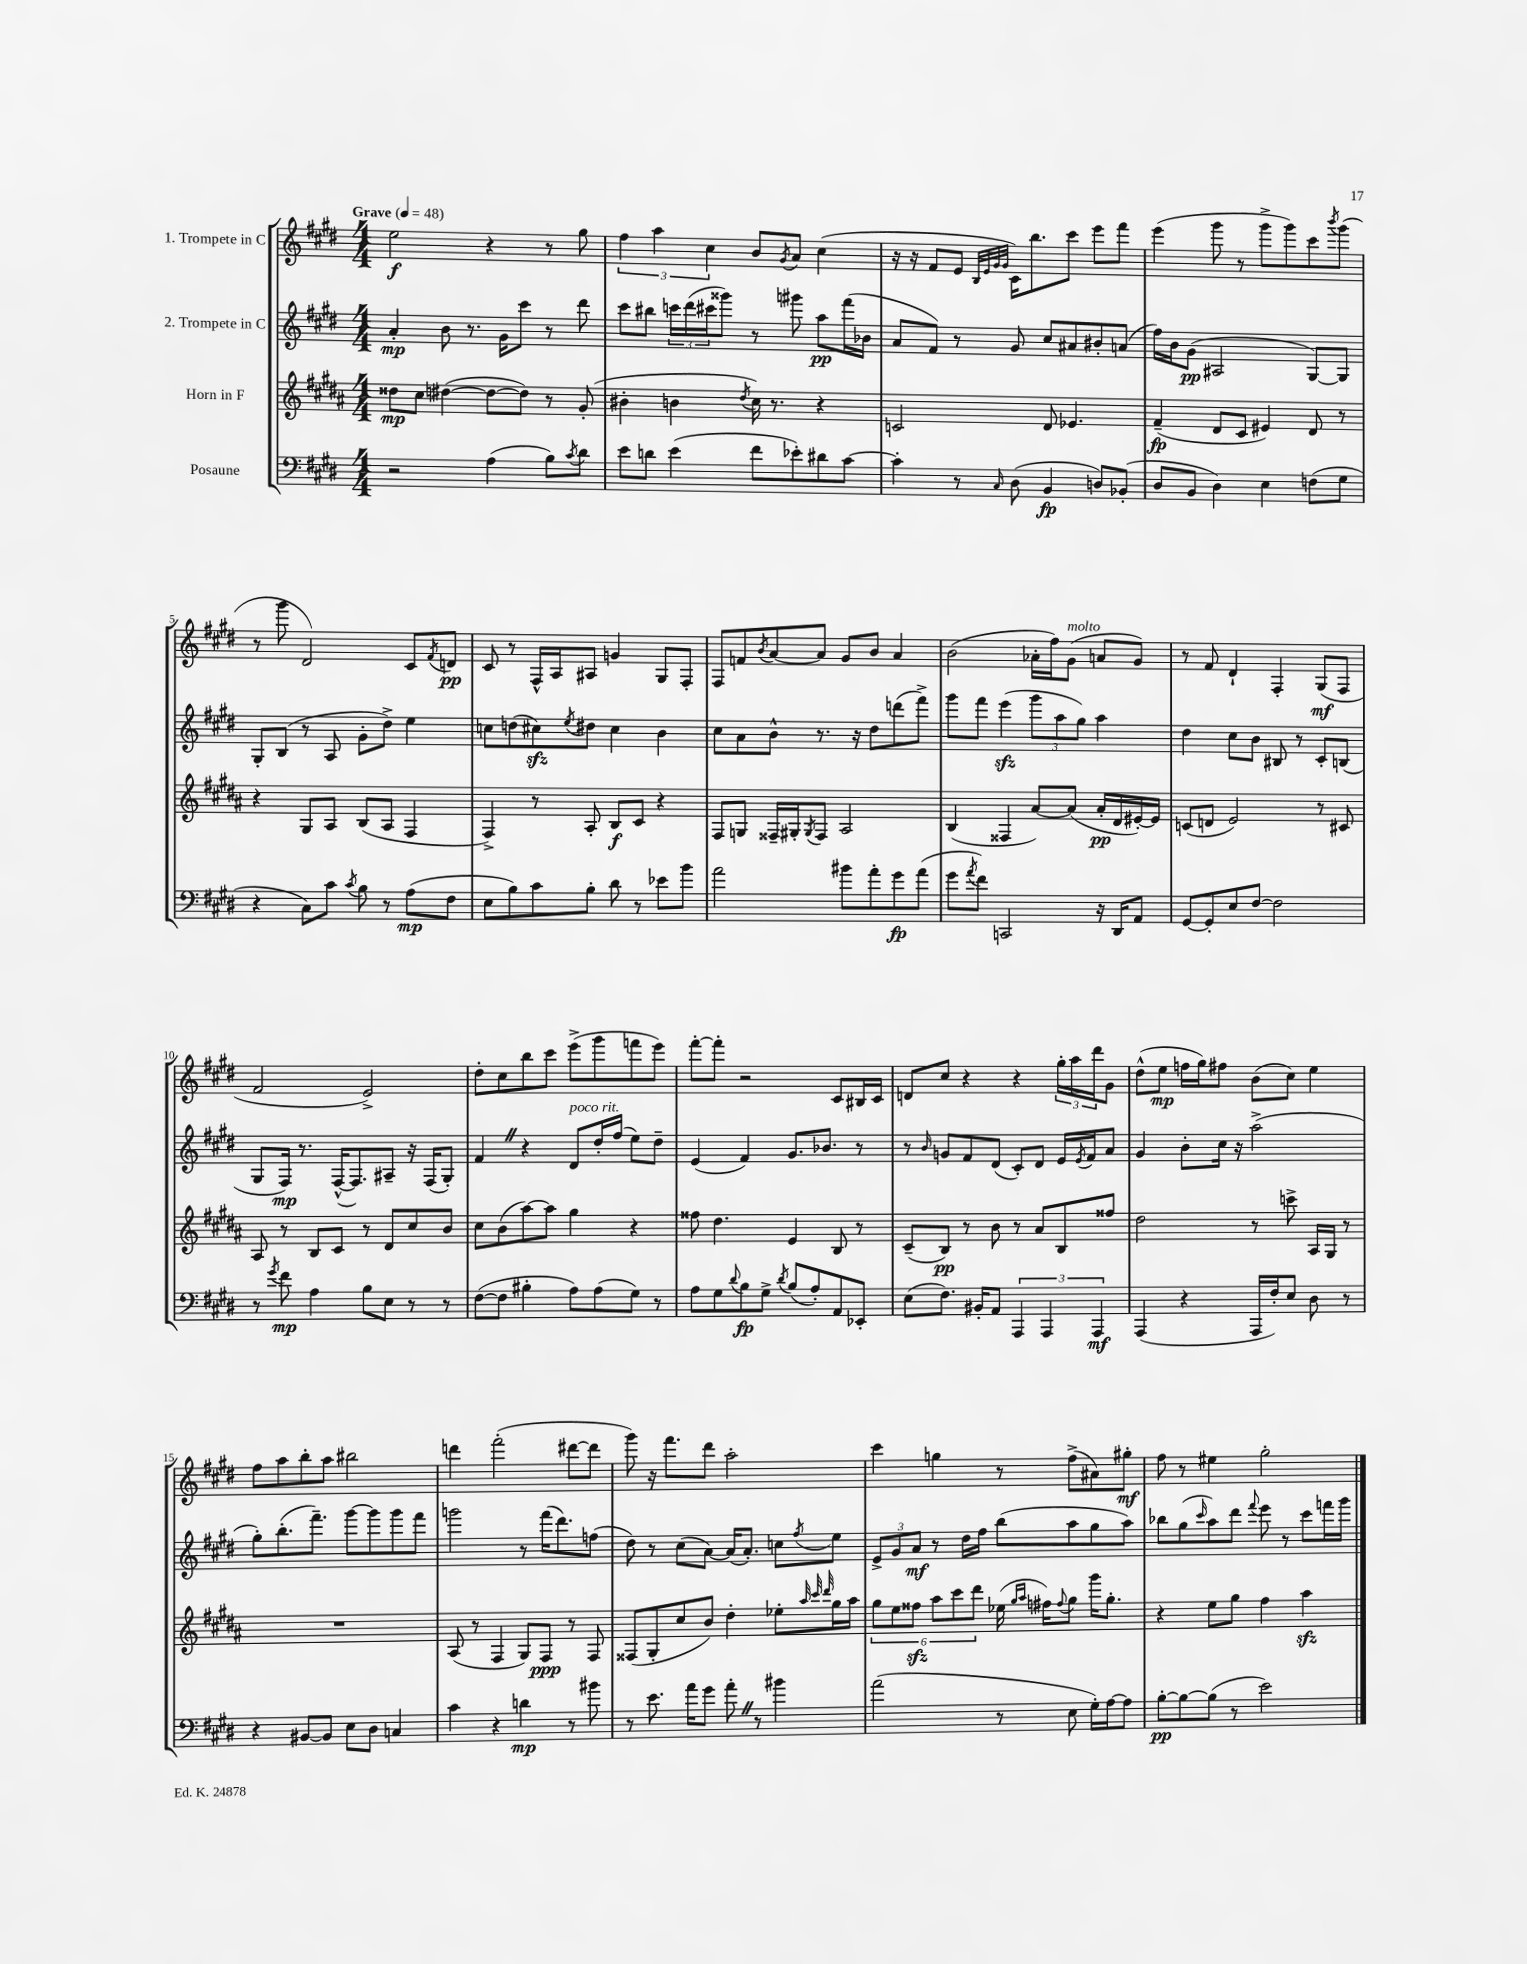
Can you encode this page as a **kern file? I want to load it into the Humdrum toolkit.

**kern	**kern	**kern	**kern
*staff4	*staff3	*staff2	*staff1
*clefF4	*clefG2	*clefG2	*clefG2
*k[f#c#g#d#]	*k[f#c#g#d#a#]	*k[f#c#g#d#]	*k[f#c#g#d#]
*M4/4	*M4/4	*M4/4	*M4/4
*MM48	*MM48	*MM48	*MM48
2r	8dd##\L	4a'/	2ee\
.	8cc#\J	.	.
.	([4dd#\	8b\	.
.	.	8.r	.
(4A\	8dd#\_L	.	4r
.	.	16g#\LK	.
.	8dd#\]J)	8ccc#\J	.
8B\L)	8r	8r	8r
8qc#/	.	.	.
8d#\J	(8g#'/	8ddd#\	8gg#\
=	=	=	=
8e\L	4b#'\	8ccc#\L	6ff#\
8d\J	.	8bb#\J	.
.	.	.	6aa\
(4e\	4b\	24ccc\LL	.
.	.	(24ddd#\	.
.	.	24ccc#\J	6cc#\
.	.	8ggg##\J)	.
.	8qdd#/	.	.
8f#\L	16cc#\)	8r	8b/L
.	8.r	.	.
.	.	.	8qg#/
8e-'\)	.	8ggg#\	8a/J
8d#\	4r	8aa\L	(4cc#\
[8c#\J	.	(16fff#\L	.
.	.	16b-\JJ	.
=	=	=	=
4c#'\]	2c/	8a/L	16r
.	.	.	16r
.	.	8f#/J)	8f#/L
8r	.	8r	8e/J
.	.	.	32qqB/LLL
.	.	.	32qqe/
.	.	.	32qqg#/
16qqC#/	.	.	32qqg#/JJJ
(8D#\	.	8g#/	16c#\LK)
.	.	.	8.bb\
4BB/	8d#/	8cc#/L	.
.	4.e-/	8a#/	8ccc#\J
8D/L)	.	8b#'/	8eee\L
(8BB-'/J	.	(8a/J	8fff#\J
=	=	=	=
8D#/L	(4f#~/	16ff#\LL)	(4eee\
.	.	16b\J	.
8BB/J	.	(8g#\J	.
4D#\)	8d#/L	2A#/	8ggg#\
.	8c#/J	.	8r
4E\	4e#/)	.	8ggg#^\L
.	.	.	8ggg#\)
(8F\L	8d#/	[8G#/L)	8ccc#\
.	.	.	8qbbb/
8G#\J	8r	8G#/]J	(8ggg#\J
=	=	=	=
4r	4r	8G#'/L	8r
.	.	(8B/J	8ggg#\
8C#\L)	8G#/L	8r	2d#/)
8c#\J	8A#/J	8A/	.
8qc#/	.	.	.
8B\	(8B/L	8g#'\L	.
8r	8A#/J	8dd#^\J)	.
(8A\L	4F#/	4ee\	8c#/L
.	.	.	8qf#/
8F#\J	.	.	8d/J
=	=	=	=
8E\L	4F#^/)	8cc\L	8c#/
8B\)	.	(8dd\	8r
8c#\	8r	8cc#\)	16F#^^/LL
.	.	.	16A/J
.	.	8qee/	.
8B'\J	8A#'/	8dd#\J	8A#/J
8d#\	8B/L	4cc#\	4g/
8r	8c#/J	.	.
8e-\L	4r	4b\	8G#/L
8b\J	.	.	8F#'/J
=	=	=	=
2a\	8F#/L	8cc#\L	8F#/L
.	8G/J	8a\	8f/
.	.	.	8qb/
.	16F##~/LL	8b^^\J	[8a/
.	16G#'/J	.	.
.	8qG#/	.	.
.	8F##/J	8.r	8a/]J
8b#\L	2A#/	.	8g#/L
.	.	16r	.
8a'\	.	8dd#\L	8b/J
8g#\	.	(8ddd\	4a/
(8a\J	.	8fff#^\J)	.
=	=	=	=
8g#\L	(4B/	8ggg#\L	(2b\
8qa/	.	.	.
8f#\J)	.	8fff#\J	.
2CC/	4F##/	(4eee\	.
.	[8a#/L)	12ggg#\L	16a-'\LL
.	.	.	16ff#\J)
.	.	12aa\	.
.	(8a#/]J	.	(8g#\J
.	.	12gg#\J)	.
16r	16a#'/LL	4aa\	8a/L
16DD#/LK	16d#/	.	.
8AA/J	[16e#'/)	.	8g#/J)
.	16e#/]JJ	.	.
=	=	=	=
[8GG#/L	(8c/L	4dd#\	8r
8GG#'/]	8d/J	.	8f#/
8E/	2e/)	8cc#\L	4d#`/
[8F#/J	.	8b\J	.
2F#\]	.	8B#/	4F#'/
.	.	8r	.
.	8r	8c#'/L	(8G#/L
.	8c#/	(8B/J	8F#/J
=	=	=	=
8r	8A#/	8G#/L	2f#/
8qg#/	.	.	.
8f#\	8r	16F#/Jk)	.
.	.	8.r	.
4A\	8B/L	.	.
.	8c#/J	([16F#^^/LK	.
.	.	8.F#/])	.
8B\L	8r	.	2e^/)
8E\J	8d#/L	8A#~/J	.
8r	8cc#/	16r	.
.	.	(16F#/LK	.
8r	8b/J	8G#'/J)	.
=	=	=	=
([8F#\L	8cc#\L	4f#/	8dd#'\L
8F#\]J	(8b\	.	8cc#\
4B#'\	[8aa#\)	4r	8bb\
.	8aa#\]J	.	8ccc#\J
8A\L)	4gg#\	8d#/L	(8eee^\L
(8A\	.	16dd#'/L	8ggg#\
.	.	(16ff#/JJ	.
8G#\J)	4r	8ee\L)	8fff\
8r	.	8dd#~\J	8eee\J)
=	=	=	=
8A\L	8ff##\	(4e/	[8fff#'\L
8G#\	4.dd#\	.	8fff#'\]J
8qqd#/	.	.	.
8B\	.	4f#/)	2r
8G#^\J	.	.	.
8qd#/	.	.	.
(8B/L	4e/	8.g#/L	.
8A'/)	.	.	.
.	.	8.b-/J	.
8AA/	8B/	.	8c#/L
8EE-'/J	8r	8r	16B#/L
.	.	.	16c#/JJ
=	=	=	=
(8E\L	(8c#~/L	8r	8d/L
.	.	16qqb/	.
8.F#\J)	8B/J)	8g/L	8cc#/J
.	8r	8f#/	4r
16BB#'/LK	.	.	.
8AA/J	8b\	(8d#/J	.
6AAA/	8r	8c#'/L)	4r
.	8a#/L	8d#/J	.
6AAA/	.	.	.
.	8B/	16e/LL	24gg#'\LL
.	.	.	24aa\
.	.	8qe/	.
.	.	16f#/J	.
6AAA/	.	.	24ddd#\J
.	8ff##/J	8a/J	8g#\J
=	=	=	=
(4AAA/	2dd#\	4g#/	(8dd#^^\L
.	.	.	8ee\J
4r	.	8b'\L	16ff\LL
.	.	.	16gg#\J)
.	.	16cc#\Jk	8ff#\J
.	.	16r	.
16AAA/LL	8r	(2aa^\	(8b\L
16F#'/J)	.	.	.
8E/J	8ccc^\	.	8cc#\J)
8D#\	16A#/LL	.	4ee\
.	16G#/JJ	.	.
8r	8r	.	.
=	=	=	=
4r	1r	8gg#'\L)	8ff#\L
.	.	(8.bb'\	8aa\
[8BB#/L	.	.	8bb'\
.	.	8.fff#~\J)	.
8BB#/]J	.	.	8aa\J
8E\L	.	[8ggg#\L	2bb#\
8D#\J	.	8ggg#\]	.
4C/	.	8ggg#\	.
.	.	8fff#\J	.
=	=	=	=
4c#\	(8A#/	2ggg\	4ddd\
.	8r	.	.
4r	4F#/	.	(2fff#'\
4d\	8G#/L)	8r	.
.	8F#/J	(16fff#\LK	.
.	.	8.ddd#\)	.
8r	8r	.	[8ddd#\L
8b#\	8F#/	(8ff\J	8ddd#\]J
=	=	=	=
8r	(8F##/L	8dd#\)	8ggg#\)
8.e\	8G#'/	8r	16r
.	.	.	8.fff#\L
.	8cc#/	(8cc#\L	.
16a\LK	.	.	.
8g#\J	8b/J)	[8a\J)	8ddd#\J
8a'\	4dd#'\	(16a/]LK	2aa'\
.	.	8.a'/J)	.
8r	.	.	.
4b#\	8ee-'\L	8cc\L	.
.	32qqaa#/	.	.
.	32qqccc#/	.	.
.	32qqddd#/	8qff#/	.
.	16gg#\L	8ee\J	.
.	16aa#\JJ	.	.
=	=	=	=
(2a\	12gg#\L	12e^/L	4ccc#\
.	12ee\	12g#/	.
.	12ff##\J	12a/J	.
.	12aa#\L	8r	4gg\
.	12ccc#\	.	.
.	.	16dd#\LL	.
.	12ddd#\J	.	.
.	.	16ff#\JJ	.
8r	(16ee-\	(8bb\L	8r
.	16qqgg#/LL	.	.
.	16qqaa#/JJ	.	.
.	16ff#\LK)	.	.
.	8qqff#/	.	.
8E\	8gg#\J	8aa\	(8ff#^\L
16G#'\LL)	16ggg#\LK	8gg#\	8a#\)
[16A\J	8.gg#'\J	.	.
8A\]J	.	8aa\J)	8gg#'\J
=	=	=	=
[8B'\L	4r	8bb-\L	8ff#\
8B\_	.	(8gg#\	8r
.	.	16qqccc#/	.
(8B\]J	8ee\L	8aa\)	4ee#\
8r	8gg#\J	8ddd#\J	.
.	.	8qqfff#/	.
2e\)	4ff#\	8eee\	2gg#'\
.	.	8r	.
.	4aa#\	8ccc#\L	.
.	.	16fff\L	.
.	.	16ggg#\JJ	.
==	==	==	==
*-	*-	*-	*-
